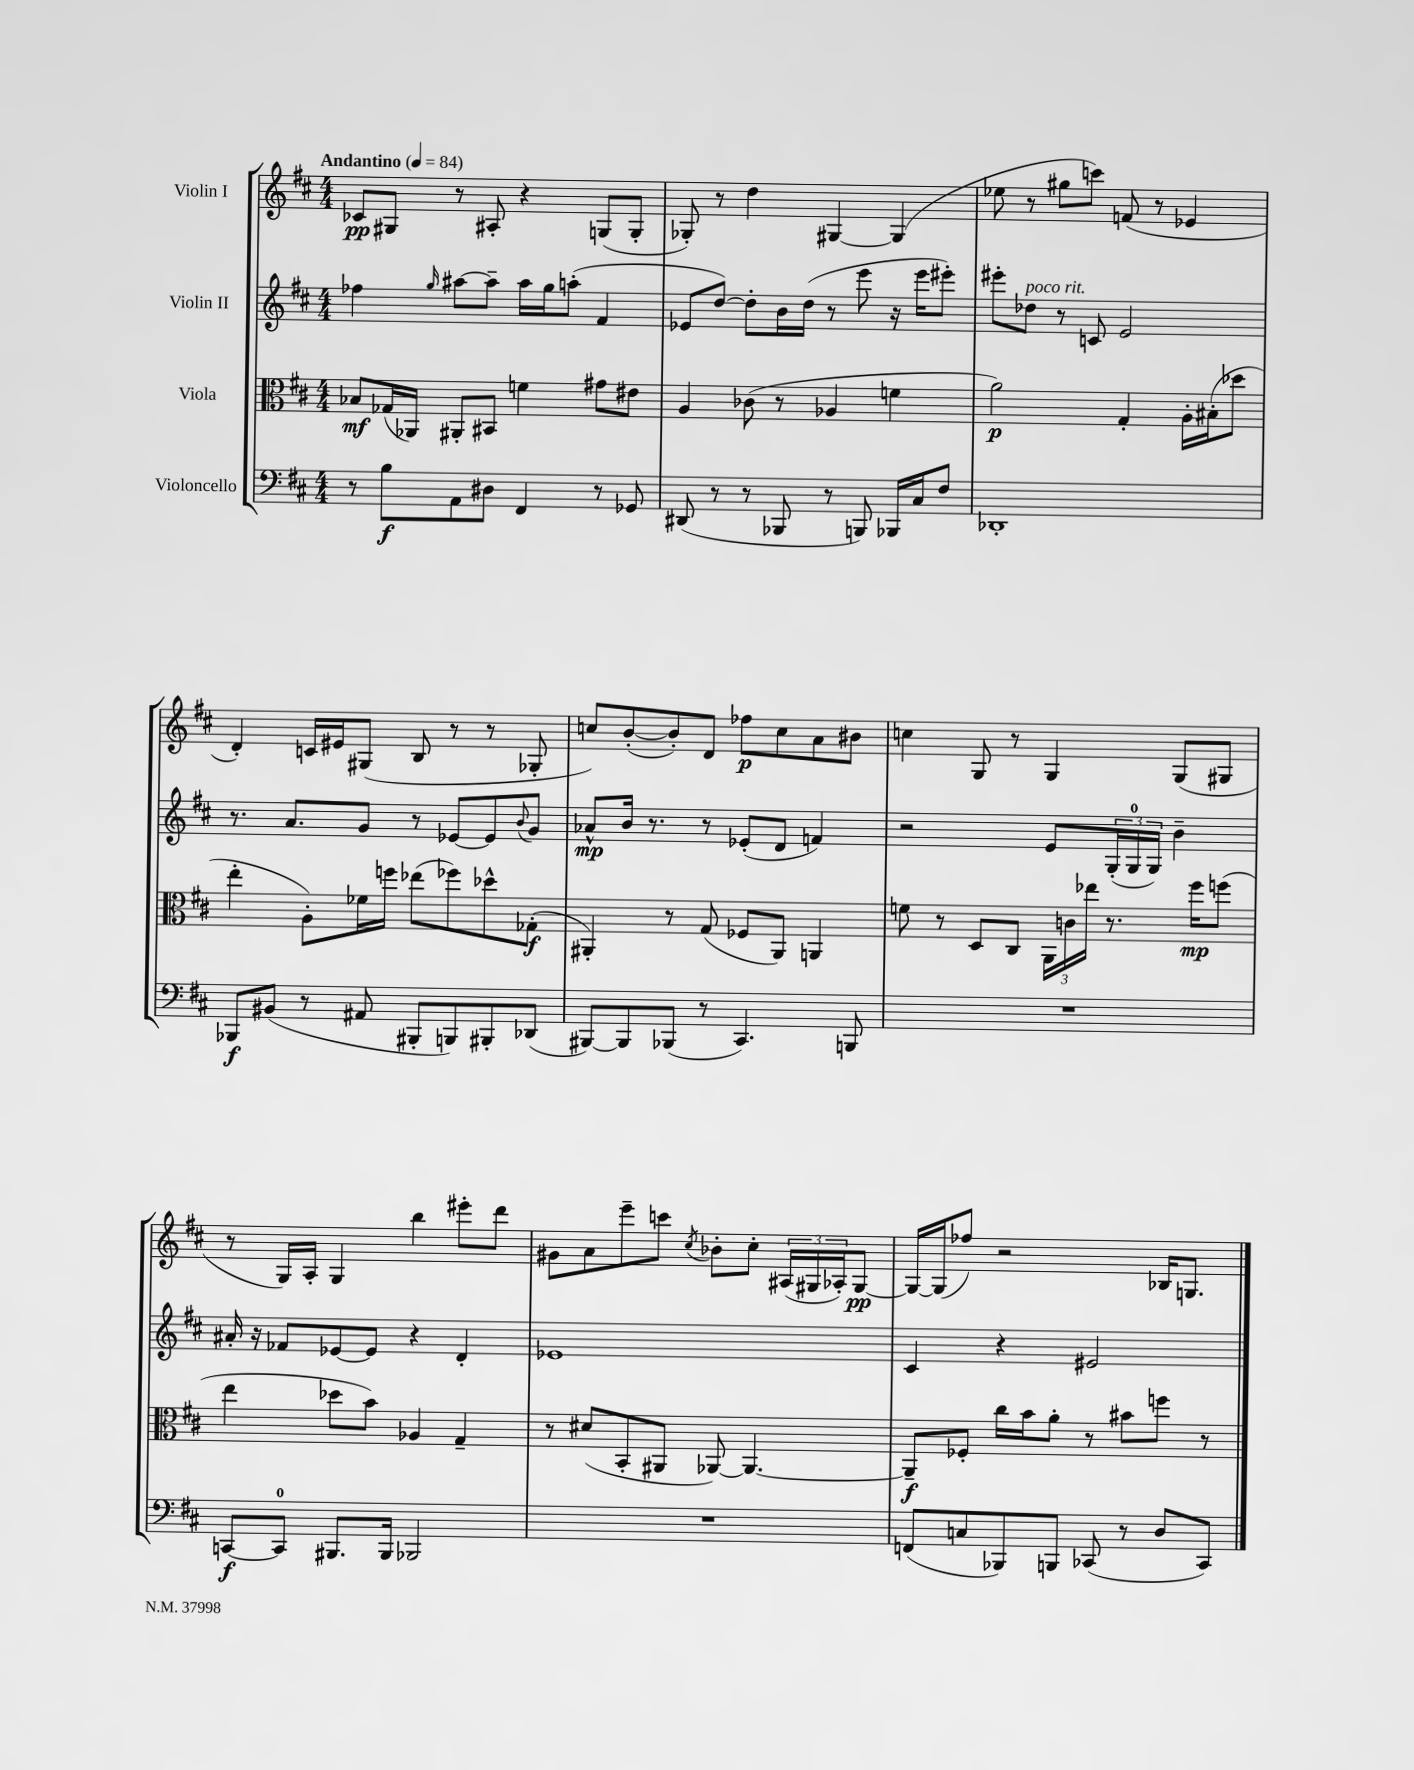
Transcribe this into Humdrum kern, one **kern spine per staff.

**kern	**kern	**kern	**kern
*staff4	*staff3	*staff2	*staff1
*clefF4	*clefC3	*clefG2	*clefG2
*k[f#c#]	*k[f#c#]	*k[f#c#]	*k[f#c#]
*M4/4	*M4/4	*M4/4	*M4/4
*MM84	*MM84	*MM84	*MM84
8r	8B-	4ff-	8c-
8B	(16G-	.	8G#
.	16AA-)	.	.
.	.	16qqgg	.
8AA	8AA#'	[8aa#	8r
8D#	8BB#	8aa#~]	8A#'
4FF#	4f	16aa#	4r
.	.	16gg	.
.	.	(8aa'	.
8r	8g#	4f#	(8G
8GG-	8e#	.	8G'
=	=	=	=
(8DD#	4A	8e-	8G-')
8r	.	[8dd)	8r
8r	(8c-	8dd']	4dd
8BBB-	8r	16b	.
.	.	(16dd	.
8r	4A-	8r	[4G#
8BBB)	.	8eee	.
16BBB-	4f	16r	(4G#]
16C#	.	16eee	.
8F#	.	8eee#')	.
=	=	=	=
1DD-'	2a)	8eee#'	8ee-
.	.	8dd-	8r
.	.	8r	8gg#
.	.	8c	8ccc)
.	4G'	2e	(8f
.	.	.	8r
.	16A'	.	4e-
.	(16B#'	.	.
.	8dd-	.	.
=	=	=	=
8BBB-	4ee'	8.r	4d')
(8BB#	.	.	.
.	.	8.a	.
8r	8A')	.	16c
.	.	.	16e#
8AA#	16f-	8g	(8G#
.	16ff	.	.
8BBB#'	(8ee-	8r	8B
8BBB)	8ff-)	[8e-	8r
8BBB#'	8dd-^^	8e-]	8r
.	.	8qqb	.
(8DD-	(8G-'	8g	8G-'
=	=	=	=
[8BBB#)	4AA#')	8a-^^	8cc)
8BBB#]	.	16b	([8b'
.	.	8.r	.
(8BBB-	8r	.	8b'])
8r	(8G	8r	8d
4.CC#)	8F-	(8e-'	8ff-
.	8AA#)	8d	8cc
.	4AA	4f)	8a
8BBB	.	.	8b#
=	=	=	=
1r	8f	2r	4cc
.	8r	.	.
.	8D	.	8G
.	8C#	.	8r
.	24AA	8e	4G
.	24c	.	.
.	24ee-	.	.
.	8.r	(24G'	.
.	.	24G	.
.	.	24G)	.
.	.	4b~	(8G
.	16ff#	.	.
.	(8ff	.	8G#
=	=	=	=
[8CC	4ee	16a#'	8r
.	.	16r	.
8CC]	.	8f-	16G)
.	.	.	16A'
8.BBB#	8dd-	[8e-	4G
.	8b)	8e-]	.
16BBB#	.	.	.
2BBB-	4A-	4r	4bb
.	4G~	4d'	8eee#'
.	.	.	8ddd
=	=	=	=
1r	8r	1e-	8g#
.	(8d#	.	8a
.	8BB'	.	8eee~
.	8AA#	.	8ccc
.	.	.	8qcc#
.	[8AA-)	.	8b-'
.	4.AA-_	.	8cc#'
.	.	.	(24A#
.	.	.	24G#
.	.	.	24A-')
.	.	.	[8G#
=	=	=	=
(8FF	8AA-~]	4c#	16G#_
.	.	.	(16G#]
8C	8F-'	.	8ff-)
8BBB-)	16cc#	4r	2r
.	16b	.	.
8BBB	8a'	.	.
(8CC-	8r	2e#	.
8r	8b#	.	.
8D	8ff	.	16B-
.	.	.	8.G
8CC-)	8r	.	.
==	==	==	==
*-	*-	*-	*-
